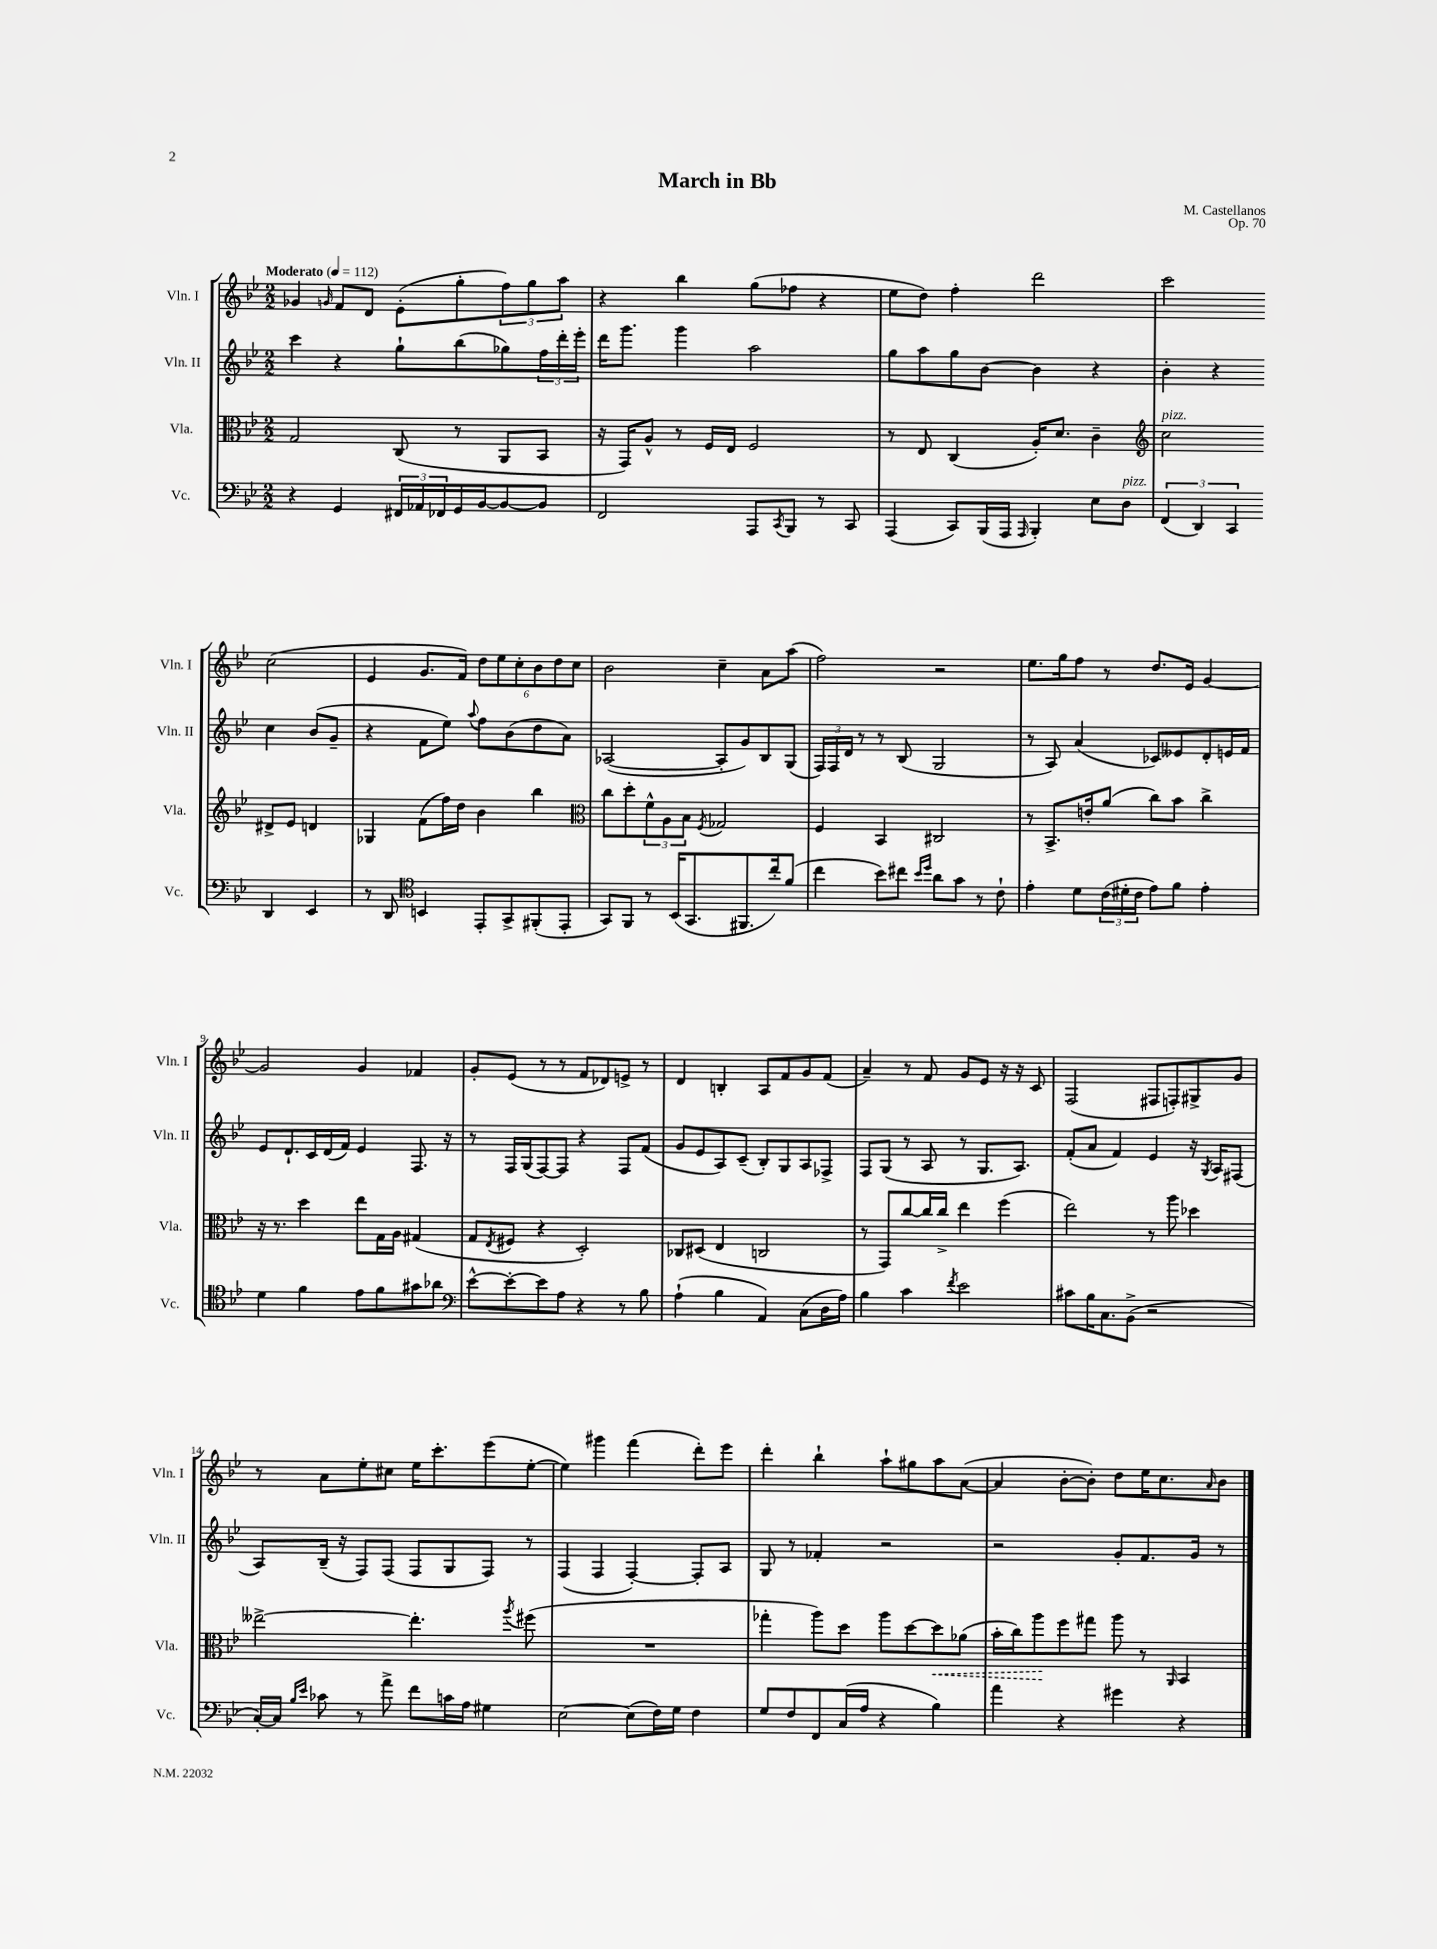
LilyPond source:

\header { title = "March in Bb" composer = "M. Castellanos" opus = "Op. 70" }
<<
\new StaffGroup <<
\new Staff = "s0" \with { instrumentName = "Vln. I" shortInstrumentName = "Vln. I" } {
    \clef treble \key bes \major \numericTimeSignature \time 2/2 \tempo "Moderato" 4 = 112
    ges'4 \grace { g'16 } f'8 d'8 ees'8-.( g''8-. \tuplet 3/2 { f''8) g''8 a''8 } |
    r4 bes''4 g''8( fes''8 r4 |
    ees''8 d''8) f''4-. d'''2 |
    c'''2 c''2( |
    ees'4 g'8. f'16) \tuplet 6/4 { d''8 ees''8 c''8-. bes'8 d''8 c''8 } |
    bes'2 c''4-- a'8 a''8( |
    f''2) r2 |
    ees''8. g''16 f''8 r8 d''8. ees'16 g'4~ |
    g'2 g'4 fes'4 |
    g'8-. ees'8( r8 r8 f'8 des'8) e'8-> r8 |
    d'4 b4-. a8 f'8 g'8 f'8( |
    a'4--) r8 f'8 g'8 ees'8 r16 r16 c'8 |
    f2( fis8 f8-.) gis8-> g'8 |
    r8 a'8 ees''8-. cis''8 ees''16 c'''8.-. ees'''8( ees''8~-. |
    ees''4) gis'''4 f'''4( d'''8-.) ees'''8 |
    d'''4-. bes''4-! a''8-! gis''8 a''8 a'8~( |
    a'4 bes'8~-. bes'8-.) d''8 ees''16 c''8. \grace { a'16 } bes'8 \bar "|." |
}
\new Staff = "s1" \with { instrumentName = "Vln. II" shortInstrumentName = "Vln. II" } {
    \clef treble \key bes \major \numericTimeSignature \time 2/2
    c'''4 r4 g''8-! bes''8( ges''8) \tuplet 3/2 { f''16 d'''16-. ees'''16-. } |
    d'''16 g'''8. g'''4 a''2 |
    g''8 a''8 g''8 bes'8~ bes'4 r4 |
    bes'4-. r4 c''4 bes'8( g'8-- |
    r4 f'8 ees''8) \appoggiatura { a''8 } f''8 bes'8( d''8 a'8) |
    aes2~( aes8-. g'8) bes8 g8( |
    \tuplet 3/2 { f16) f16 d'16 } r8 r8 bes8( g2 |
    r8 a8) a'4( ces'8) eeses'8 d'8-. e'16 f'16 |
    ees'8 d'8.-! c'16 d'16( f'16) ees'4 f8. r16 |
    r8 f16 g16( f8~) f8 r4 f8 f'8( |
    g'8 ees'8 a8) c'8--( bes8-.) g8 a8 fes8-> |
    f8 g8( r8 a8 r8 g8. a8.) |
    f'8-.( a'8 f'4) ees'4 r16 \acciaccatura { g8 } a16 fis8( |
    a8) bes16--( r16 f8) f8( f8 g8 f8) r8 |
    f4( f4 f4~-.) f8-. a8 |
    g8 r8 fes'4-. r2 |
    r2 g'8-. f'8. g'16 r8 \bar "|." |
}
\new Staff = "s2" \with { instrumentName = "Vla." shortInstrumentName = "Vla." } {
    \clef alto \key bes \major \numericTimeSignature \time 2/2
    g2 c8( r8 a,8 bes,8 |
    r16 g,16) a8-^ r8 f16 ees16 f2 |
    r8 ees8 c4( a16-.) d'8. c'4-- |
    \clef treble c''2^\markup { \italic "pizz." } dis'8-> ees'8 d'4 |
    ges4 f'8( f''16) d''16 bes'4 bes''4 |
    \clef alto c''8 d''8-. \tuplet 3/2 { f'8-^ a8 bes8 } \acciaccatura { f8 } ges2 |
    f4 bes,4 cis2 |
    r8 bes,8.-> e'16-. a'8( c''8) bes'8 c''4-> |
    r16 r8. d''4 ees''8 g16 a16 gis4( |
    g8 \acciaccatura { ees8 } fis8 r4 d2-.) |
    ces8 dis8( ees4 c2 |
    r8 g,8) c''8~ c''16 c''16-> ees''4 f''4( |
    ees''2) r8 a''8 des''4 |
    eeses''2~-> eeses''4.-. \acciaccatura { a''8 } fis''8( |
    R1 |
    ges''4-. a''8) d''8 a''8 d''8~ \once \override Hairpin.style = #'dashed-line d''8\< aes'8( |
    bes'16-. c''16) a''8\! f''8 gis''8 a''8 r8 \grace { a,16 } bes,4 \bar "|." |
}
\new Staff = "s3" \with { instrumentName = "Vc." shortInstrumentName = "Vc." } {
    \clef bass \key bes \major \numericTimeSignature \time 2/2
    r4 g,4 \tuplet 3/2 { fis,16 aes,16 fes,16 } g,16 bes,16~ bes,8~ bes,8 |
    f,2 a,,8 \acciaccatura { c,8 } bes,,8 r8 c,8 |
    a,,4( c,8) bes,,16( a,,16 \grace { a,,16 } bes,,4-.) ees8 d8^\markup { \italic "pizz." } |
    \tuplet 3/2 { f,4( d,4) c,4 } d,4 ees,4 |
    r8 d,8 \clef tenor b,4 ees,8-. g,8-> fis,8-.( ees,8-. |
    g,8) f,8 r8 bes,16( g,8. fis,8. c''16-.) f'8( |
    c''4 bes'8) cis''8 \grace { bes'16 d''16 } a'8 g'8 r8 c'8-! |
    ees'4-. d'8 \tuplet 3/2 { c'16( dis'16-. c'16 } ees'8) f'8 ees'4-. |
    d'4 f'4 ees'8 f'8 gis'8 aes'8 |
    \clef bass ees'8~-^ ees'8~-. ees'8 a8 r4 r8 bes8 |
    a4-!( bes4 a,4) c8( d16 a16) |
    bes4 c'4 \acciaccatura { f'8 } ees'2 |
    cis'8 bes16 c8. bes,8->( r2 |
    c16~-.) c16 \grace { bes16 ees'16 } ces'8 r8 a'8-> f'8 c'16 a16 gis4 |
    ees2~ ees8( f16) g16 f4 |
    g8 f8 f,8 c16( a16 r4 bes4) |
    a'4 r4 gis'4 r4 \bar "|." |
}
>>
>>
